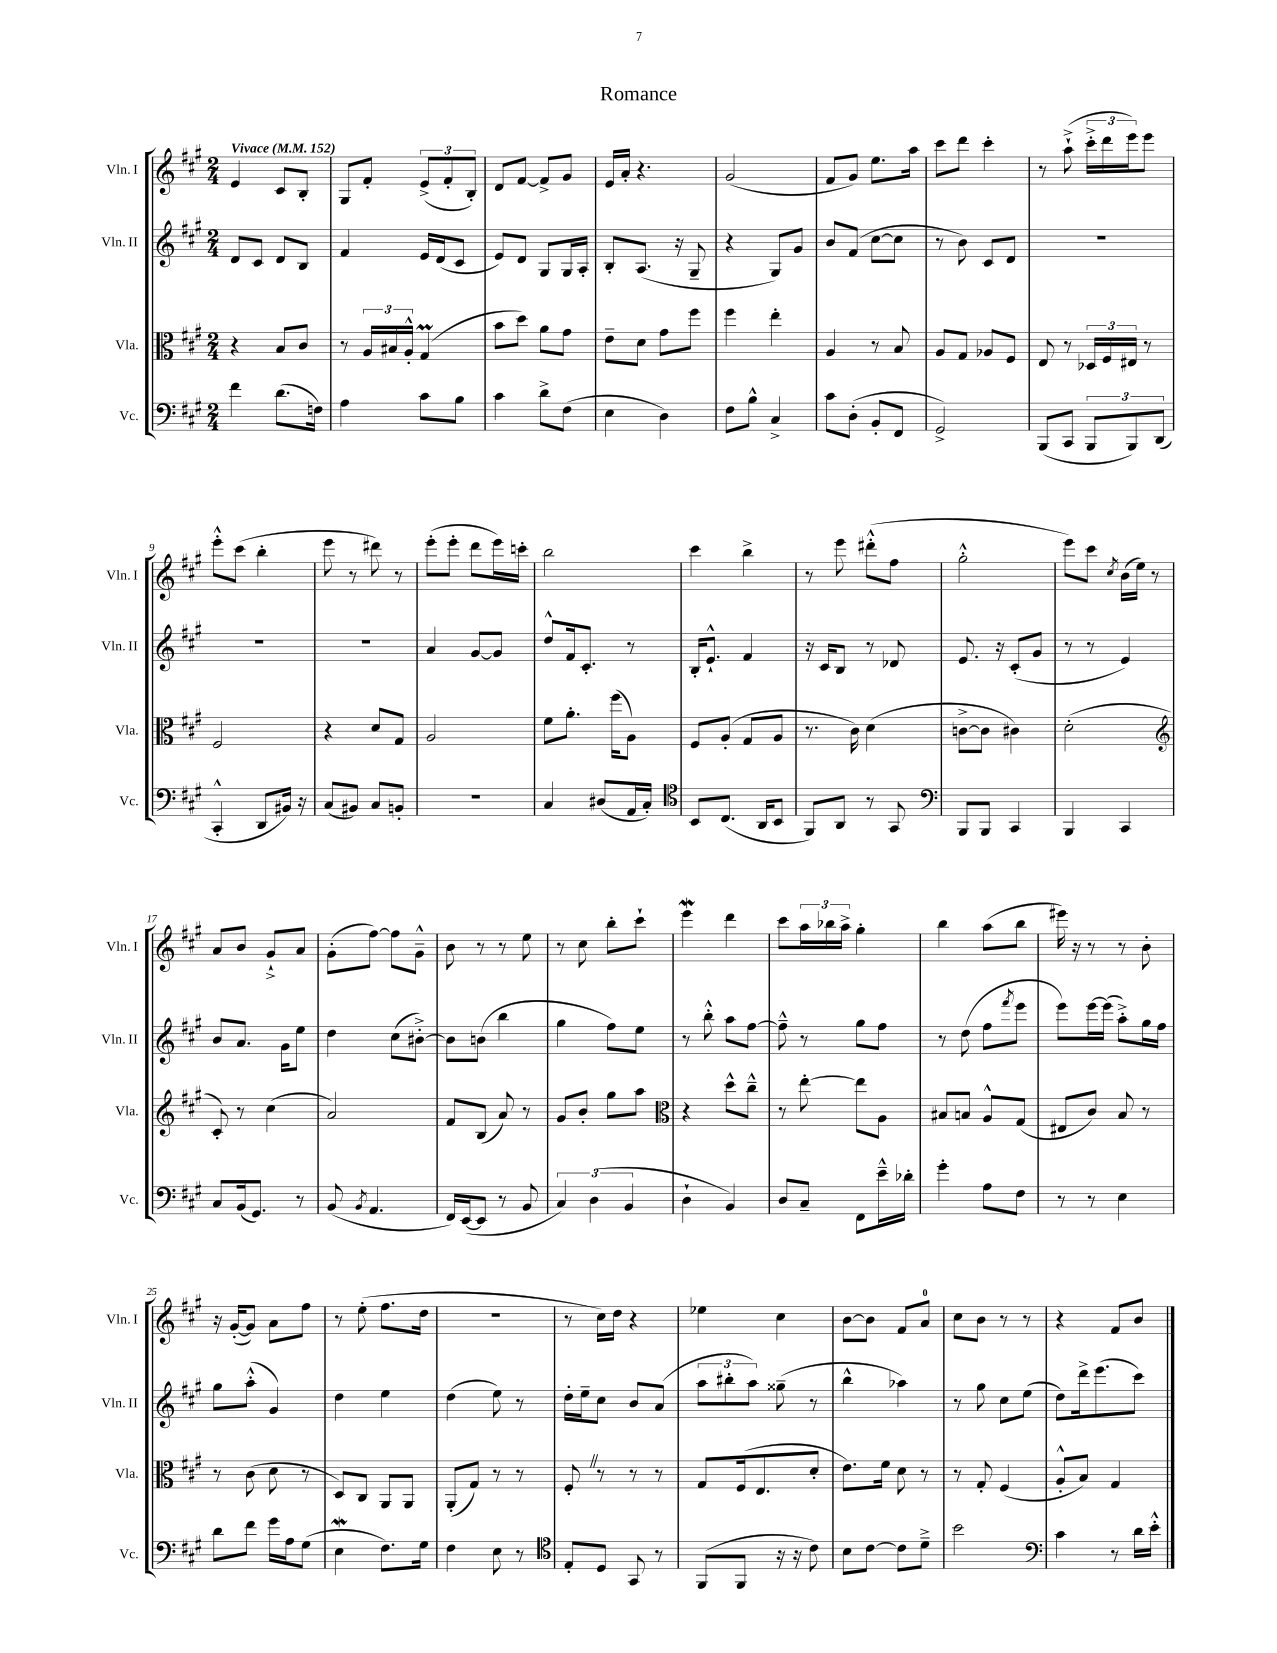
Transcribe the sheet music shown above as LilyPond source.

\header { title = "Romance" }
<<
\new StaffGroup <<
\new Staff = "s0" \with { instrumentName = "Vln. I" shortInstrumentName = "Vln. I" } {
    \clef treble \key a \major \numericTimeSignature \time 2/4 \tempo "Vivace" 4 = 152
    e'4 cis'8 b8-. |
    gis8 fis'8-. \tuplet 3/2 { e'8->( fis'8-. b8-.) } |
    d'8 fis'8~ fis'8-> gis'8 |
    e'16 a'16-. r4. |
    gis'2( |
    fis'8 gis'8) e''8. a''16 |
    cis'''8 d'''8 cis'''4-. |
    r8 a''8-!->( \tuplet 3/2 { cis'''16-.-> d'''16 e'''16) } e'''8 |
    e'''8-.-^ cis'''8( b''4-. |
    e'''8 r8 dis'''8) r8 |
    e'''8-.( e'''8-. d'''8 e'''16) c'''16-. |
    b''2 |
    cis'''4 b''4-> |
    r8 e'''8 dis'''8-.-^( fis''8 |
    gis''2-.-^ |
    e'''8) cis'''8 \acciaccatura { cis''8 } b'16( e''16) r8 |
    a'8 b'8 gis'8-!-> a'8 |
    gis'8-.( fis''8~) fis''8 gis'8---^ |
    b'8 r8 r8 e''8 |
    r8 cis''8 b''8-. cis'''8-! |
    e'''4\mordent d'''4 |
    cis'''8 \tuplet 3/2 { a''16 bes''16 a''16-> } gis''4-. |
    b''4 a''8( b''8 |
    eis'''16) r16 r8 r8 b'8-. |
    r16 gis'16~-.( gis'8) a'8 fis''8 |
    r8 e''8-.( fis''8. d''16 |
    R2 |
    r8 cis''16) d''16 r4 |
    ees''4 cis''4 |
    b'8~ b'8 fis'8 a'8-0 |
    cis''8 b'8 r8 r8 |
    r4 fis'8 b'8 \bar "|." |
}
\new Staff = "s1" \with { instrumentName = "Vln. II" shortInstrumentName = "Vln. II" } {
    \clef treble \key a \major \numericTimeSignature \time 2/4
    d'8 cis'8 d'8 b8 |
    fis'4 e'16 d'16( cis'8 |
    e'8) d'8 gis8 gis16 a16-. |
    b8-. a8.( r16 gis8-- |
    r4 gis8) gis'8 |
    b'8 fis'8( cis''8~ cis''8 |
    r8 b'8) cis'8 d'8 |
    R2 |
    R2 |
    R2 |
    a'4 gis'8~ gis'8 |
    d''8-^ fis'16 cis'8.-. r8 |
    b16-. e'8.-!-^ fis'4 |
    r16 cis'16 b8 r8 des'8 |
    e'8. r16 cis'8-.( gis'8 |
    r8 r8 e'4) |
    b'8 a'8. gis'16 e''8 |
    d''4 cis''8( bis'8~-.->) |
    bis'8 b'8( b''4 |
    gis''4 fis''8) e''8 |
    r8 b''8-.-^ a''8 fis''8~ |
    fis''8---^ r8 gis''8 fis''8 |
    r8 d''8( fis''8 \acciaccatura { fis'''8 } e'''8 |
    e'''8) e'''16~ e'''16( a''8-.->) gis''16 fis''16 |
    gis''8 a''8-.-^( gis'4) |
    d''4 e''4 |
    d''4( e''8) r8 |
    d''16-. e''16-- cis''8 b'8 a'8( |
    \tuplet 3/2 { a''8 bis''8-. a''8) } gisis''8--( r8 |
    b''4-^ aes''4) |
    r8 gis''8 cis''8 e''8( |
    d''8) d'''16-> e'''8.( cis'''8) \bar "|." |
}
\new Staff = "s2" \with { instrumentName = "Vla." shortInstrumentName = "Vla." } {
    \clef alto \key a \major \numericTimeSignature \time 2/4
    r4 b8 cis'8 |
    r8 \tuplet 3/2 { a16 bis16 a16-.-^ } gis4\prall( |
    b'8 d''8) a'8 gis'8 |
    e'8-- d'8 gis'8 fis''8 |
    fis''4 e''4-. |
    a4 r8 b8 |
    a8 gis8 aes8 fis8 |
    e8 r8 \tuplet 3/2 { des16 fis16 eis16 } r8 |
    fis2 |
    r4 d'8 gis8 |
    a2 |
    fis'8 a'8.-. fis''16( a8) |
    fis8 a8-.( gis8 a8 |
    r8. cis'16) d'4( |
    c'8~-> c'8 cis'4) |
    d'2-.( |
    \clef treble cis'8-.) r8 cis''4( |
    a'2) |
    fis'8 b8( a'8) r8 |
    gis'8 b'8-. gis''8 a''8 |
    \clef alto r4 d''8-^ cis''8---^ |
    r8 e''8~-. e''8 a8 |
    bis8 b8 a8-^ gis8( |
    eis8 cis'8) b8 r8 |
    r8 cis'8( d'8 r8 |
    d8) cis8 a,8 a,8 |
    a,8-.( gis8) r8 r8 |
    fis8-. \once \override BreathingSign.text = \markup { \musicglyph "scripts.caesura.straight" } \breathe r8 r8 r8 |
    gis8 fis16( e8. d'8-. |
    e'8.) fis'16 d'8 r8 |
    r8 gis8-. fis4( |
    a8-.-^ b8) gis4 \bar "|." |
}
\new Staff = "s3" \with { instrumentName = "Vc." shortInstrumentName = "Vc." } {
    \clef bass \key a \major \numericTimeSignature \time 2/4
    fis'4 d'8.( f16) |
    a4 cis'8 b8 |
    cis'4 d'8-> fis8( |
    e4 d4) |
    fis8 b8-^ cis4-> |
    cis'8 d8-.( b,8-. fis,8 |
    gis,2->) |
    b,,8( cis,8 \tuplet 3/2 { b,,8 b,,8) d,8( } |
    cis,4-.-^ d,8 bis,16) r16 |
    cis8( bis,8) cis8 b,8-. |
    R2 |
    cis4 dis8( a,16 cis16-.) |
    \clef tenor b,8 cis8.( a,16 b,8 |
    fis,8) a,8 r8 gis,8 |
    \clef bass b,,8 b,,8 cis,4 |
    b,,4 cis,4 |
    cis8 b,16( gis,8.) r8 |
    b,8( \acciaccatura { b,8 } a,4. |
    fis,16) e,16~( e,8 r8 b,8 |
    \tuplet 3/2 { cis4) d4( b,4 } |
    d4-! b,4) |
    d8 cis8-- fis,8 e'16---^ des'16-. |
    gis'4-. a8 fis8 |
    r8 r8 e4 |
    d'8 fis'8 gis'16 a16 gis8( |
    e4\mordent fis8.) gis16 |
    fis4 e8 r8 |
    \clef tenor e8-. d8 gis,8 r8 |
    fis,8( fis,8 r16 r16 cis'8) |
    b8 cis'8~ cis'8 d'8---> |
    b'2 |
    \clef bass cis'4 r8 d'16 e'16-.-^ \bar "|." |
}
>>
>>
